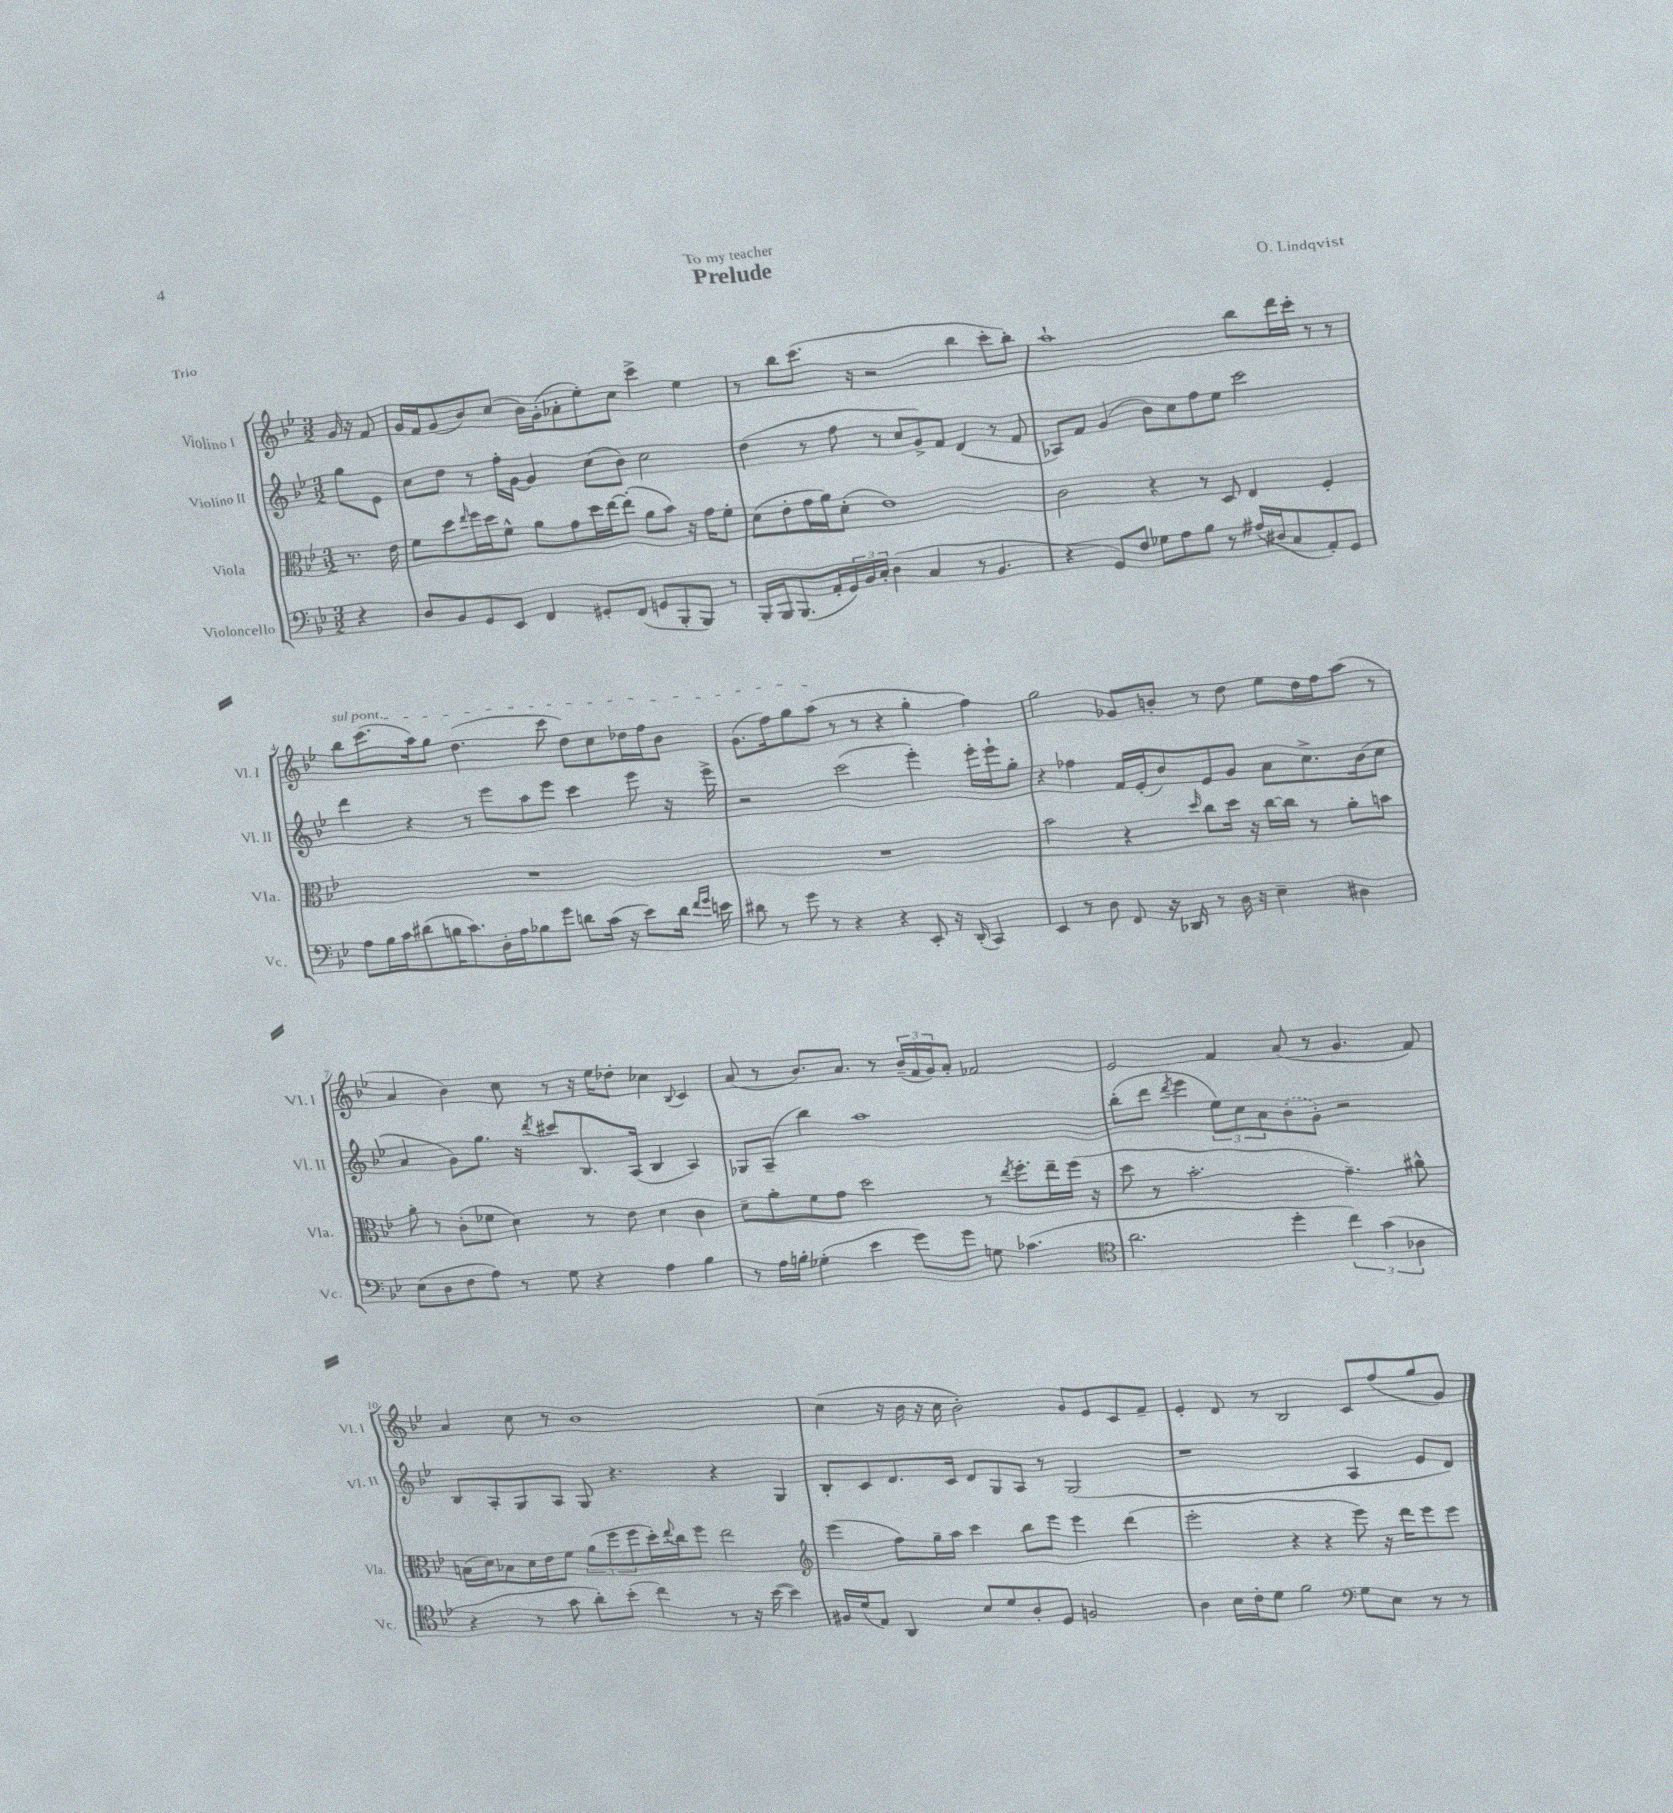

**kern	**kern	**kern	**kern
*part4	*part3	*part2	*part1
*staff4	*staff3	*staff2	*staff1
*I"Violoncello	*I"Viola	*I"Violino II	*I"Violino I
*I'Vc.	*I'Vla.	*I'Vl. II	*I'Vl. I
*clefF4	*clefC3	*clefG2	*clefG2
*k[b-e-]	*k[b-e-]	*k[b-e-]	*k[b-e-]
*M3/2	*M3/2	*M3/2	*M3/2
=	=	=	=
4r	8.r	8gg\L	16g/
.	.	.	16r
.	.	8e-\J	8f/
.	16e-\	.	.
=1	=1	=1	=1
8D/L	8f\L	8cc\L	16g/LL
.	.	.	16f/J
8BB-/	8dd\	8dd\J	(8g/
.	16qqee-/	.	.
8GG/	16ff\L	8r	8b-/)
.	16dd\J	.	.
8EE-/J	8f^^\J	16ff'\LL	(8cc/J
.	.	[16g\JJ	.
4FF/	8a\L	4g/]	16b-\LL)
.	.	.	(16g'\J
.	8g\	.	8a-X'\
8GG#X'/L	16dd\L	(8cc\L	8ee-'\)
.	[16ee-\J	.	.
(8FF/J	(8ee-'\J]	8b-\J)	8cc\J
8GGn/L	8a\L	2cc\	4ccc^\
8BBB-'/	8b-\J)	.	.
8BBB-/J)	16r	.	4ee-\
.	16g\KL	.	.
8r	8f'\J	.	.
=2	=2	=2	=2
16BBB-'/LL	(8d\L	(4dd\	8r
16BBB-/J	.	.	.
(8.BBB-/	8e-'\	.	8bb-\L
.	16g\L	8r	(8.ccc\J
16AA'/L	16a\J)	.	.
24GG/)	(8d'\J	8ff\	.
24BB-/	.	.	.
.	.	.	16r
24C'/JJ	.	.	.
(4D\	1e-)	8r	2r
.	.	8cc/L	.
4C/	.	8g^/)	.
.	.	8f/J	.
8r	.	(4d/	4bb-\
4.BB-/	.	.	.
.	.	8r	8ccc'\L
.	.	8f/	8bb-'\J)
=3	=3	=3	=3
4r	2c\	8A-X/L)	1aa`
.	.	8f/J	.
8GG/L)	.	(4g/	.
8F/J	.	.	.
8G-X\L	4r	8b-\L)	.
8A\	.	8cc\	.
8B-\J	8r	8ff\	.
8r	8D/	8ee-\J	.
(16A#X/LL	4E-/	2ccc\	8bb-\L
16D#X/J	.	.	.
8C/	.	.	16ddd\L
.	.	.	16ccc'\JJ
8AA'/)	4F'/	.	8r
8GG/J	.	.	8r
!!LO:LB:g=z
=4	=4	=4	=4
!	!	!	!LO:TX:a:i:t=sul pont.
8A\L	1.r	4ddd\	8bb-\L
16B-\L	.	.	(8.ccc\
16c\J	.	.	.
(8d#X\	.	4r	.
.	.	.	16aa\k)
16Bn\K	.	.	8gg\J
8.c\)	.	.	.
.	.	8r	(4.dd\
16D'\L	.	8eee-\L	.
16A\J	.	.	.
8B-X\	.	8aa\	.
8g\J	.	8eee-\J	8ccc\
8dn\L	.	4ccc\	8dd\L)
(16c\Jk	.	.	8cc\
16r	.	.	.
8e-\L)	.	8eee-\	16dd-X\L
.	.	.	16ff\J
16d\Jk	.	16r	8b-\J
16qqf/LL	.	.	.
16qqg/JJ	.	.	.
16en\	.	16eee-^\	.
=5	=5	=5	=5
8d#X\	1.r	2r	(8.g\L
8r	.	.	.
.	.	.	16ff\k)
8g\	.	.	8gg\
8r	.	.	(8aa\J
4r	.	(2ccc\	8r
.	.	.	8r
4r	.	.	4r
8EE-'/	.	4eee-'\)	4gg'\
16r	.	.	.
(16DD'/	.	.	.
4CC/)	.	16eee-'\LL	4ff\)
.	.	16eee-`\J	.
.	.	8gg'\J	.
=6	=6	=6	=6
4EE-/	2b-\	4r	2gg\
8r	.	4ff-X\	.
8D\	.	.	.
8FF/	4r	16f/LL	8g-X/L
.	.	(16e-'/J	.
16r	.	8b-/)	8bn'/J
16DD-X/	.	.	.
.	16qqdd/	.	.
8r	8cc\L	8e-/	8r
16D\	16dd\Jk	8g/J	8dd\
16r	16r	.	.
4E-~\	[16cc\LL	8a\L	8ee-\L
.	16cc\JJ]	.	.
.	8r	8.cc^\	16dd\L
.	.	.	16ff\J
4D#X\	8a'\L	.	(8aa\J
.	.	(16b-\k	.
.	8bn\J	8cc\J	8r
!!LO:LB:g=z
=7	=7	=7	=7
(8E-\L	8a'\	4a/	4a/
8D\	8r	.	.
8F\	(8c'\L	8g\L)	4b-\)
8A\J)	8f-X\J	8.gg\J	.
8r	4d\)	.	8cc\
.	.	16r	.
.	.	8qddd/	.
8G\	.	8ccc#X/L	8r
4r	8r	8.B-/	16r
.	.	.	16ee-\KL
.	8e-\	.	8dd-X'\J
.	.	(16A/Jk	.
4A\	4d\	4B-/	4cc-X\
.	.	.	8qqB-/
4B-\	4c\	4A/)	4c/
=8	=8	=8	=8
8r	8d~\L	8G-X/L	(8a/
16A\LL	8a'\	(8A~/J	8r
16Bn'\JJ	.	.	.
(4G-X'\	8f\	4bb-\)	8.b-/L)
.	8g\J	.	.
.	.	.	8.a/J
4e-\	2dd\	1aa	.
.	.	.	8r
8g\L)	.	.	(24b-~/LL
.	.	.	24f/
.	.	.	24g/J)
8g\J	.	.	8a'/J
8Gn\	8r	.	2f-X/
.	8qee-/	.	.
(4.c-X\	8.ff'\L	.	.
.	16ee-~\L	.	.
.	(16ff\JJ	.	.
.	16r	.	.
=9	=9	=9	=9
*clefC4	*	*	*
2.a\	8dd\	(8bb-'\L	2e-/
.	8r	8ddd\J	.
.	.	8qddd/	.
.	2.b-'\	4eee-\	.
.	.	12ee-\L)	4f/
.	.	12cc\	.
.	.	12a\	.
4dd'\	.	(8b-'\	(8a/
.	.	8g'\J)	8r
6cc\)	4.g~\)	2r	4.g/
(6g\	.	.	.
6A-X\	.	.	.
.	8a#X^^\	.	8f/)
!!LO:LB:g=z
=10	=10	=10	=10
4r	(16Bn\LL	8B-/L	4a/
.	16d\J)	.	.
.	8B-X\	8A'/	.
8r	16d\L	8G/	8cc\
.	16e-\J	.	.
8g\	8f\J	8A/J	8r
8a'\L)	(12a\L	8G/	1b-
.	12ff\	.	.
(8b-'\J	.	4.r	.
.	12ff\	.	.
4cc\)	16dd'\L)	.	.
.	8qqee-/	.	.
.	16cc\J	.	.
.	8ff\J	.	.
8r	2ee-\	4r	.
16r	.	.	.
([16b-\	.	.	.
4b-\])	.	4G/	.
=11	=11	=11	=11
*	*clefG2	*	*
16F#X/LL	(4eee-\	8B-'/L	(4cc\
(16d/J	.	.	.
8E-/J)	.	8c/	.
4AA/	8ff\L)	8.d/	16r
.	.	.	16b-\
.	16gg~\L	.	16r
.	16aa\JJ	16c/Jk	16cc\
8B-/L	4ccc\	8d/L	2b-'\)
8d/	.	8G/	.
8A'/	8bb-\L	8A/J	.
8D/J	8eee-\J	8r	.
2Fn/	4eee-\	(2G/	8g/L
.	.	.	8e-/
.	(4ddd\	.	8c/
.	.	.	8f~/J
=12	=12	=12	=12
4A\	2eee-'\	1r	4e-'/
16B-\LL	.	.	8d/
16c'\J	.	.	.
8d\J	.	.	8r
2f\	4r	.	2B-/
.	4r	.	.
*clefF4	*	*	*
8G\L	8eee-\)	4A/	8c/L
8E-\J	16r	.	(8ff/
.	16ddd\KL	.	.
8r	8eee-\	8e-/L	8gg/
8r	8eee-\J	8d/J)	8g/J)
==	==	==	==
*-	*-	*-	*-
